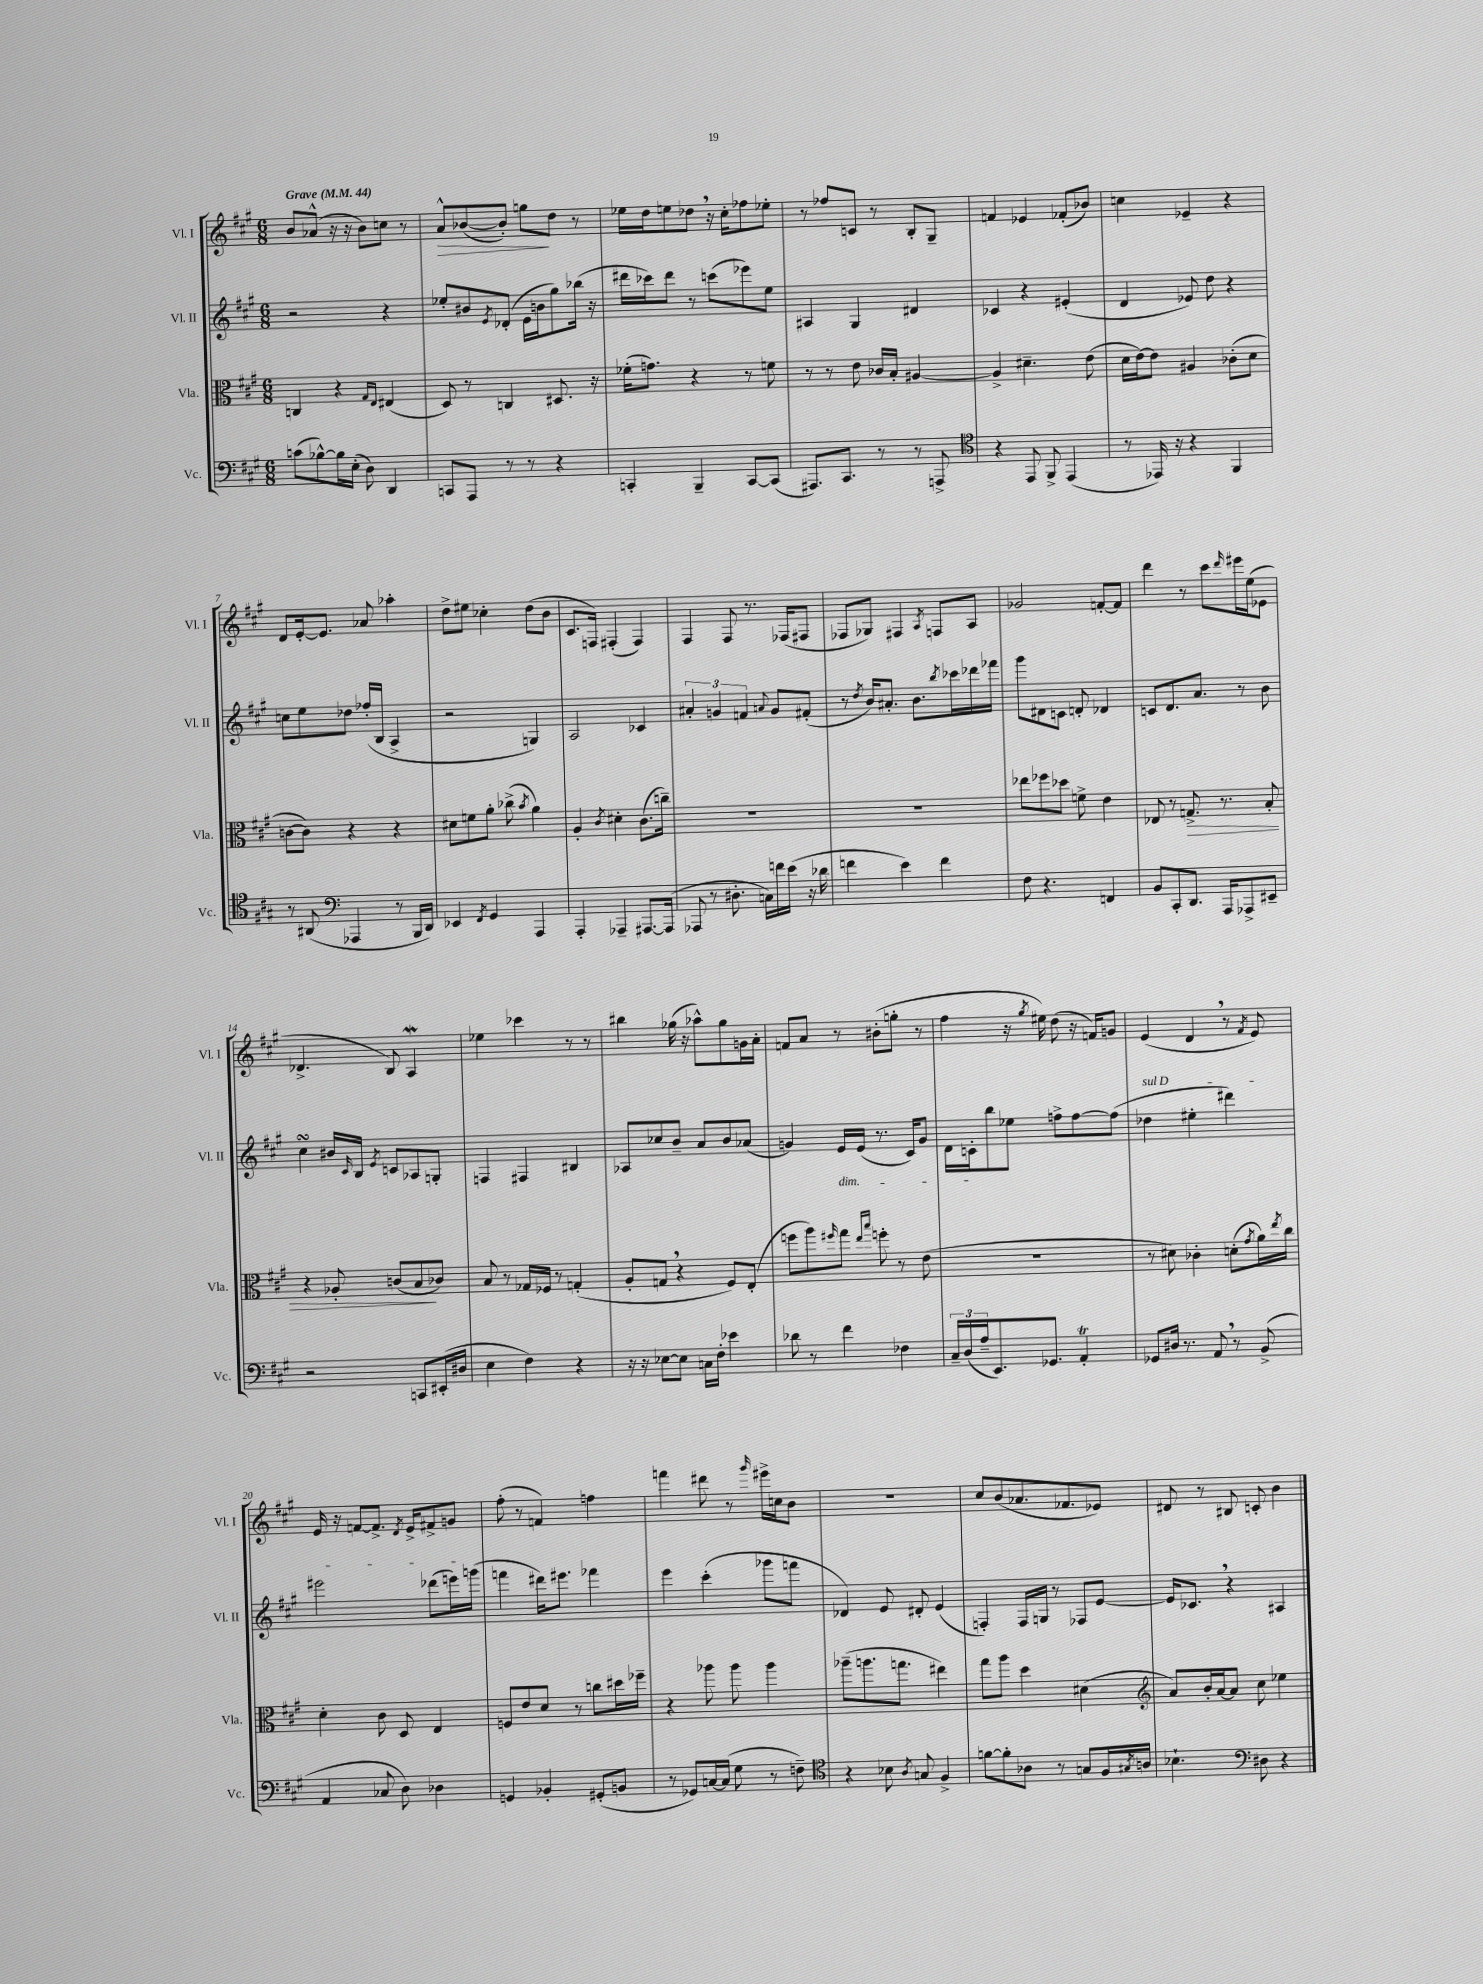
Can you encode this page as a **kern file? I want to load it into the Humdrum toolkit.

**kern	**kern	**kern	**kern
*staff4	*staff3	*staff2	*staff1
*clefF4	*clefC3	*clefG2	*clefG2
*k[f#c#g#]	*k[f#c#g#]	*k[f#c#g#]	*k[f#c#g#]
*M6/8	*M6/8	*M6/8	*M6/8
*MM44	*MM44	*MM44	*MM44
(8c\L	4C/	2r	8b/L
[8B-^^\)	.	.	(8a-^^/J
16B-\]L	4r	.	16r
(16E'\JJ	.	.	16r
8D\)	.	.	8b\L)
.	16qqG#/LL	.	.
.	16qqE/JJ	.	.
4DD/	(4E#/	4r	8cc\J
.	.	.	8r
=	=	=	=
8CC/L	8D/)	8ee-'/L	8a^^/L
8AAA/J	8r	8b#/	([8b-/
.	.	8qe/	.
8r	4C/	(8d-'/J	8b-'/]J)
8r	.	16e\LL	8gg\L
.	.	16b\J	.
4r	8.D#/	8gg#\)	8dd\J
.	.	(16bb-\Jk	8r
.	16r	16r	.
=	=	=	=
4CC'/	(16f-'\LK	16ddd#\LL	16ee-\LL
.	8.g\J)	16ccc-\J)	16dd\J
.	.	8ddd#\J	8ee\
4BBB~/	4r	8r	8dd-\J
.	.	(8ccc\L	16r
.	.	.	16cc#'\LK
[8CC/L	8r	8eee-\)	8ff-\
(8CC/]J	8f\	8ee\J	8ee-'\J
=	=	=	=
8.AAA#/L)	8r	4A#/	8r
.	8r	.	8ff-/L
8.CC#/J	.	.	.
.	8e\	4G#/	8c/J
8r	16c-/LL	.	8r
.	16B'/JJ	.	.
8r	[4A#/	4d#/	8B'/L
8AAA^/	.	.	8G#~/J
=	=	=	=
*clefC4	*	*	*
4r	4A#^/]	4c-/	4f/
8EE/	4.d#~\	4r	4e-/
8FF#^/	.	.	.
(4EE/	.	(4e#'/	(8f-'/L
.	(8e\	.	8b-/J)
=	=	=	=
8r	16d\LL	4d/	4cc\
.	[16e\J)	.	.
16EE-/)	8e\]J	.	.
16r	.	.	.
4r	4A#/	8e-/)	4e-~/
.	.	8dd\	.
4FF#/	(8c-'\L	4r	4r
.	8d\J	.	.
=	=	=	=
8r	[8c\L	8cc\L	8d/L
(8AA#/	8c\]J)	8ee\	[16e'/k
.	.	.	8.e/]J
*clefF4	*	*	*
4AAA-/	4r	8dd-\J	.
.	.	(16ff-'/LL	8a-/
.	.	16B/JJ	.
8r	4r	4A^/	4aa-'\
16BBB/LL	.	.	.
16DD/JJ)	.	.	.
=	=	=	=
4EE-/	8d#\L	2r	8dd^\L
.	8f\	.	8ee#\J
8qFF#/	.	.	.
4GG#/	8a'\J	.	4cc-'\
.	(8cc-^\	.	.
.	8qb/	.	.
4AAA/	4a\)	4G/)	(8dd\L
.	.	.	8b\J
=	=	=	=
4AAA'/	4A'/	2A/	8.c#/L
.	.	.	16F/Jk)
.	8qc#/	.	.
4AAA-~/	4d#'\	.	(4F#'/
[8.AAA#/L	(8.c#\L	4c-/	4F#/)
(16AAA#/]Jk	16cc~\Jk)	.	.
=	=	=	=
8AAA-/	2.r	6a#'/	4F#/
8r	.	.	.
.	.	6g/	.
8.D#'\	.	.	8F#/
.	.	6f/	.
.	.	.	8.r
16C\LL)	.	.	.
.	.	8qqa/	.
16f\	.	8g/L	.
(16e\JJ	.	.	(16F-/LK
16r	.	(8f#'/J	8F#/J
16d-\	.	.	.
=	=	=	=
4f\	2.r	8r	8F-/L
.	.	8qdd/	.
.	.	16b/LK)	8G-/J)
.	.	8.a#'/J	.
4e\)	.	.	4F#/
.	.	8.b\L	.
.	.	.	8qA/
4f\	.	.	8F/L
.	.	8qbb/	.
.	.	16ccc-\L	.
.	.	16ddd-\	8A/J
.	.	16fff-\JJ	.
=	=	=	=
8F#\	8ee-\L	8ggg#\L	2g-/
4.r	8ff-\	8d#\	.
.	8dd-\J	8c\J	.
.	8f^\	8d'/	.
4FF/	4e\	4d-/	[8f'/L
.	.	.	8f/]J
=	=	=	=
8BB/L	8E-/	8c/L	4ddd\
8CC#'/	8r	8.d/	.
8.DD/J	8.G^/	.	8r
.	.	8.a/J	.
.	.	.	8ccc#\L
16AAA/LK	8.r	.	.
.	.	.	16qqddd/
8AAA-^/	.	8r	16eee#\L
.	.	.	(16ee\J
8EE#~/J	8B'/	8b\	8e-\J
=	=	=	=
2r	4r	4cc#\	4.d-^/
.	8A-'/	16b#/LL	.
.	.	16qqc#/	.
.	.	16B/JJ	.
.	.	8qe/	.
.	(8c/L	8c/L	8B/)
8CC/L	8B/	8A-/	4A/
(16EE#'/L	8c-/J)	8G'/J	.
16D#/JJ	.	.	.
=	=	=	=
4E\	8B/	4F/	4ee-\
.	8r	.	.
4F#\)	16G-/LL	4F#/	4ccc-\
.	16F-/JJ	.	.
.	8r	.	.
4r	(4G'/	4B#/	8r
.	.	.	8r
=	=	=	=
16r	8A'/L	8A-/L	4bb#\
16r	.	.	.
[8E-\L	8G/J	8cc-/	.
8E-\]J	4r	8b~/J	(16gg-\
.	.	.	16r
16C\LL	.	8a/L	8aa-^^\L)
16F#'\JJ	.	.	.
4e-\	8F#/L)	8b/	8gg-\
.	(8E'/J	(8a-/J	16g\L
.	.	.	16a'\JJ
=	=	=	=
8d-\	8ff\L	4g/)	8f/L
8r	8aa\)	.	8a/J
.	16qqff#/	.	.
4f#\	8gg#\J	16e/LL	8r
.	.	(16e/JJ	.
.	16qqee/LL	.	.
.	16qqbb/JJ	.	.
.	8ff'\	8.r	(8b#'\L
4F-\	8r	.	8gg'\J
.	.	16c#/LK)	.
.	(8e\	8g/J	8r
=	=	=	=
24C#~/LL	2.r	16d\LL	4ff#\
(24D/	.	.	.
.	.	16c'\J	.
24A~/J	.	.	.
8.EE/)	.	8bb\	.
.	.	8ee-\J	16r
.	.	.	8qgg#/
8.GG-/J	.	.	16ee#\)
.	.	8ff^\L	(8dd\
4AA'/	.	[8ff\	16r
.	.	.	16f/LK)
.	.	(8ff\]J	8g/J
=	=	=	=
8GG-/L	8r	4dd-\	(4e/
16D#/Jk	8d#\)	.	.
8.r	.	.	.
.	4c-'\	4ee#'\	4d/
8AA/	.	.	.
8r	(8d'\L	4ddd#\)	8r
.	8qg#/	.	8qf#/
(8BB^/	16a\L)	.	8e/)
.	8qee/	.	.
.	16cc#\JJ	.	.
=	=	=	=
4AA/	4d'\	2eee#\	16e/
.	.	.	16r
.	.	.	[8f/L
8C-/	8c#\	.	8.f^/]J
8D\)	8D/	.	.
.	.	.	8qd/
.	.	.	16e^/LK
4D-\	4E/	(8ddd-\L	8f#^/
.	.	16eee\L)	8g/J
.	.	(16ggg\JJ	.
=	=	=	=
4GG/	8F/L	4fff\	(8ff#'\
.	8e/	.	8r
4BB-'/	8d/J	16ddd#\LK)	4f/)
.	.	8.eee#\J	.
.	8r	.	.
(8GG#'/L	8cc\L	4fff-\	4ff\
8BB/J	16dd#\L	.	.
.	16ff-~\JJ	.	.
=	=	=	=
8r	4r	4eee\	4fff\
8GG-/L)	.	.	.
[16C/L	8aa-\	(4ccc#'\	8ddd#\
(16C/]JJ	.	.	.
8G#\	8aa-\	.	8r
.	.	.	16qqggg#/
8r	4aa-\	8ggg-\L	16eee#^\LL
.	.	.	16cc\J
8F~\)	.	8fff\J	8b\J
=	=	=	=
*clefC4	*	*	*
4r	(8aa-~\L	4d-/)	2.r
.	8.aa\	.	.
8B-\	.	8e/	.
.	8.gg\J	.	.
8qA/	.	.	.
8G/	.	8d#'/	.
4F#^/	4ee#\)	(4e/	.
=	=	=	=
[8f\L	8gg#\L	4F'/)	8cc#/L
8f'\]	8aa\J	.	(8b/
8A-\J	4dd\	16F/LL	8.a-/
.	.	16G/JJ	.
8r	.	8r	.
.	.	.	8.f-/
8G/L	(4d#\	8F-/L	.
16F#/L	.	[8e/J	8e-/J)
8qG#/	.	.	.
16A/JJ	.	.	.
=	=	=	=
*	*clefG2	*	*
4.B-`\	8a/L)	16e/]LK	8d#/
.	.	8.c-/J	.
.	16b'/L	.	8r
.	[16a/J	.	.
.	8a/]J	4r	8B#/
*clefF4	*	*	*
8D#\	8cc#\	.	8c'/
4r	4ee-\	4A#/	4b\
==	==	==	==
*-	*-	*-	*-
